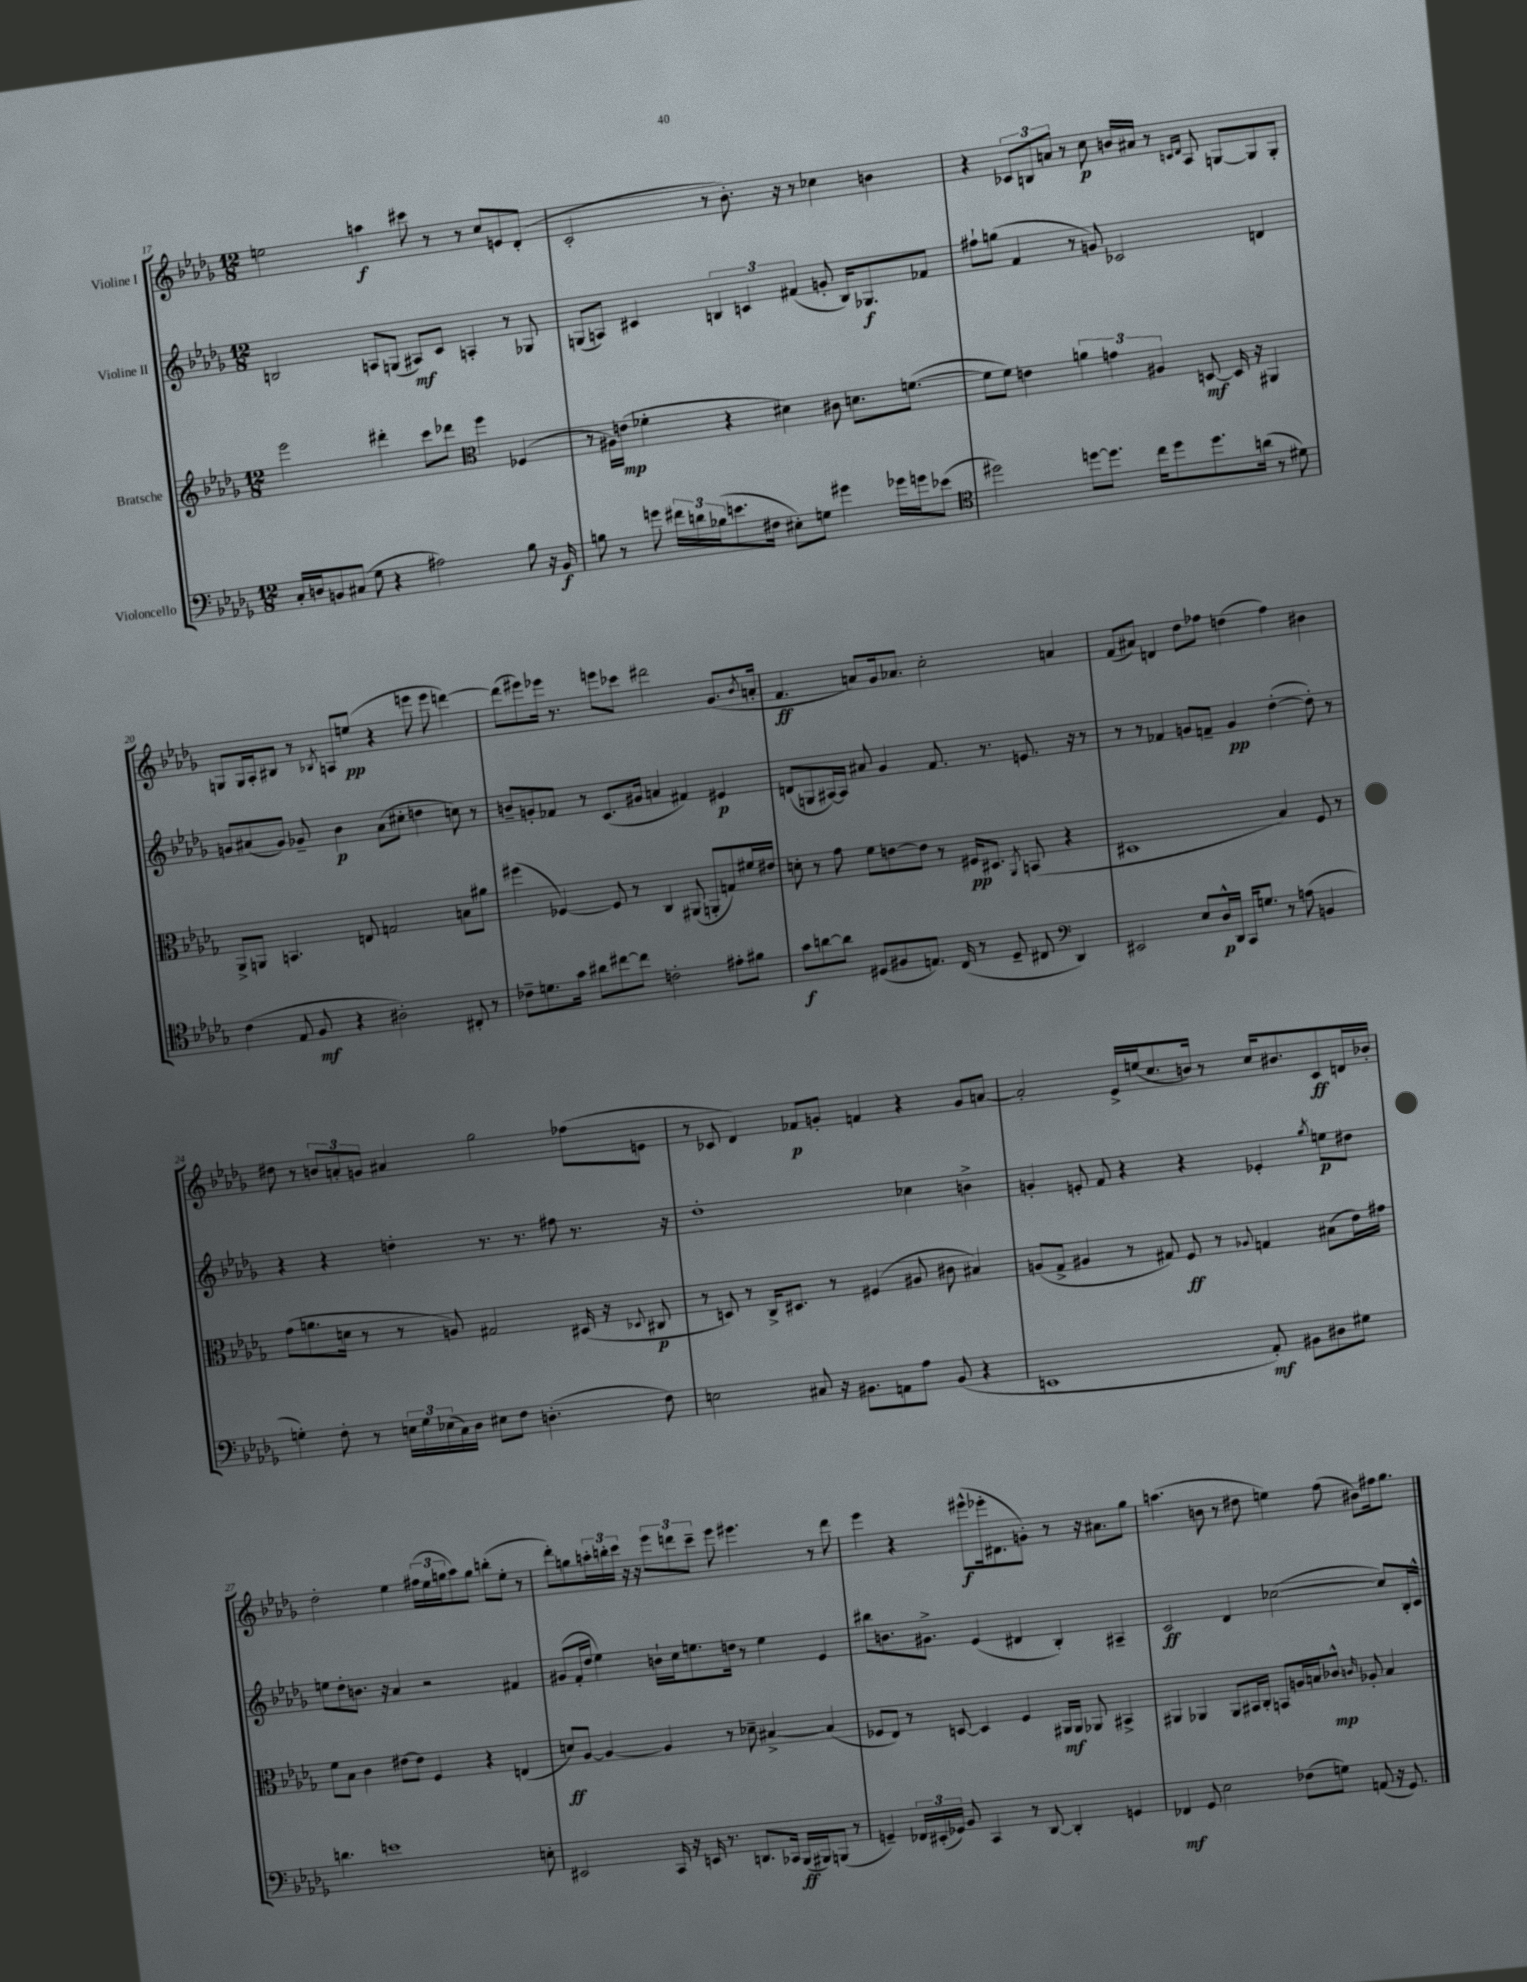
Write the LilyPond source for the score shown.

<<
\new StaffGroup <<
\new Staff = "s0" \with { instrumentName = "Violine I" } {
    \clef treble \key des \major \numericTimeSignature \time 12/8
    e''2 a''4\f cis'''8 r8 r8 c''8 e'8 des'8-.( |
    c'2-. r8 bes'8.-.) r16 r8 ces''4 b'4 |
    r4 \tuplet 3/2 { ces'8 b8 a'8 } r8 c''8\p b'16 ais'16 r8 \grace { c'16 des'16 } aes8 g8~ g8 g8-. |
    g8 g16 aes16-. bis8 r8 \acciaccatura { bes8 } a8 e''8\pp( r4 e'''8 e'''8 d'''4~) |
    d'''8( eis'''8) ees'''16 r8. e'''8 ces'''8 dis'''2 ges'8.( \acciaccatura { bes'8 } a'16-. |
    f'4.\ff a'8) ges'16 aes'8. c''2-. a'4 |
    f'8( ais'8) d'4 des''8 fes''8 d''4( fes''4) bis'4 |
    dis''8 r8 \tuplet 3/2 { b'8 a'8-. g'8 } ais'4 ges''2 fes''8( e'8 |
    r8 ces'8 des'4) fes'8\p g'8-. f'4 r4 g'8 a'8~ |
    a'2-. ees'16-> e''16( c''8. b'16) r8 c''16 bis'8. c'8\ff d'16 bes'16-. |
    des''2-. ees''4 \tuplet 3/2 { fis''16( ees''16 g''16 } aes''8) g''8 b''8-.( ees''8-. r8 |
    des'''8-.) g''8 \tuplet 3/2 { a''16-. b''16-. c'''16 } r16 r16 \tuplet 3/2 { ees'''8 d'''8 c'''8-- } ees'''8 eis'''4. r8 d'''8 |
    ees'''4 r4 eis'''8-^\f( ees'''16-. dis'8. g'8-.) r8 r16 ais'8. ges''8 |
    a''4.( b'8 r8 dis''8 e''4) f''8( bis'8) fis''16 ges''8. \bar "|." |
}
\new Staff = "s1" \with { instrumentName = "Violine II" } {
    \clef treble \key des \major \numericTimeSignature \time 12/8
    b2 a8 g8( ais8\mf) c'8 a4-. r8 ges8 |
    g8( a8) cis'4 \tuplet 3/2 { b4 c'4 fis'4( } g'8-. b16) ges8.\f fes'8 |
    fis''8-! g''8( f'4 r8 g'8) ces'2 d'4 |
    g'8 ais'8( g'8) ges'8-- bes'4\p ais'8( cis''8-. d''4 c''8) r8 |
    b'8-- g'8-. fes'8 r8 c'8.( gis'16 a'4 fis'4) eis'4\p |
    d'8( g8 ais16~) ais16 ais'8 ges'4 f'8. r8. e'8. r16 r8 |
    r8 r8 fes'4 g'8 f'8-- g'4\pp des''4~-.( des''8-.) r8 |
    r4 r4 d''4-. r8. r8. fis''8 r8. r16 |
    des''1-. ces''4 b'4-> |
    g'4-. e'8-. f'8 r4 r4 ees'4-. \acciaccatura { ges''8 } e''8\p dis''8 |
    e''8 des''8-. b'8. r16 aes'4 r2 fis'4 |
    gis'8( f'16-. des''16 ees''4) b'16-! c''16 e''8. d''16 r8 e''4 ees'4 |
    bis''8 b'8. gis'8.-> ees'4( dis'4 bes4-.) ais4-- |
    c'2\ff des'4 ces''2~( ces''8) bes16-. c'16-^ \bar "|." |
}
\new Staff = "s2" \with { instrumentName = "Bratsche" } {
    \clef treble \key des \major \numericTimeSignature \time 12/8
    ees'''2 dis'''4-. c'''8 des'''8 \clef alto f''4 fes4( |
    r8 ais16) e'16\mp( fes'4-. r4 dis'4) cis'8 d'8. f'8.~( |
    f'8 f'8) e'4 \tuplet 3/2 { a'4 g'4 ais4 } d8~\mf d16 r16 ais,4 |
    aes,8-> a,8 b,4. e8 g2 b8 ais'8 |
    fis''4( fes4~) fes8 r8 c4 ais,8( a,8-. g8) fis'16 eis'16 |
    d'8-. r8 ges'8 f'8 e'8~ e'8 r8 fis16\pp dis8. \acciaccatura { aes,8 } b,8( r4 |
    dis1 bes4) f8 r8 |
    ges'8( a'8. d'16 r8 r8 a8) gis2 dis16( r16 \appoggiatura { des8 } cis8\p |
    r8 d8) r8 c16-> dis8. r8 fis4( ais8 cis'8 bis4) |
    a8( ges8-> ais4 r8 gis8) f8\ff r8 \appoggiatura { aes8 } g4 bis8( ees'16) gis'16 |
    f'8 bes8 c'4 eis'8~ eis'8 f4 r4 e4( |
    d'8\ff) aes8~ aes4~ aes4 r8 des'8-- bis4~-> bis4( |
    fes8 ees8) r8 d8~ d4 fes4 ais,16\mf ais,16 aes,8 bis,4-> |
    ais,4 aes,4 aes,8 bis,16 c16-. b,8 a16 b16 ces'8-^\mp \grace { c'16 } aes8-. b4 \bar "|." |
}
\new Staff = "s3" \with { instrumentName = "Violoncello" } {
    \clef bass \key des \major \numericTimeSignature \time 12/8
    c16-. d16 b,8 cis8( ges8 r4 ais2) bes8 r16 b,16\f |
    b8 r8 g'8 \tuplet 3/2 { fis'16 d'16 bes16( } e'8. fis16 eis8-.) g8 gis'4 ges'16 g'16 ees'8( |
    \clef tenor dis''2) d''8~ d''8. c''16 d''8 d''8. a'16( r8 dis'8) |
    c'4( ees8 f8\mf r4 ais2-.) cis8-. r8 |
    ces'8-- d'8. ges'16 ais'8 cis''8~ cis''8 c'2-. eis'8-. fis'8 |
    ges'8\f a'8~ a'8 dis8( fis8 e8.) c16( r8 dis8-- cis8 \clef bass des,4) |
    eis,2 ees8 des16-^\p des,16 c,16 g8. r8 a8( b,4 |
    g4-.) f8-. r8 \tuplet 3/2 { e16 g16 ees16( } c16) des16 eis8 f8 d4.-.( f8) |
    e2 cis8 r16 bis,8. a,8 aes8 bis,8( r4 |
    e,1 aes,8-.\mf) bis,8 dis8 gis8 |
    d'4. e'1 e8-. |
    eis,2 c,16 r16 e,16 r8. d,8. ces,16 bes,,16\ff( bis,,16) b,,8( r8 |
    g,4--) \tuplet 3/2 { fes,16 eis,16-.( ges,16) } bes,8 c,4 r8 des,8~ des,4-. g,4 |
    fes,4\mf ges,8 ees2 fes8( g8) a,8( r16 ges,8.) \bar "|." |
}
>>
>>
\layout { \context { \Score currentBarNumber = #17 } }
